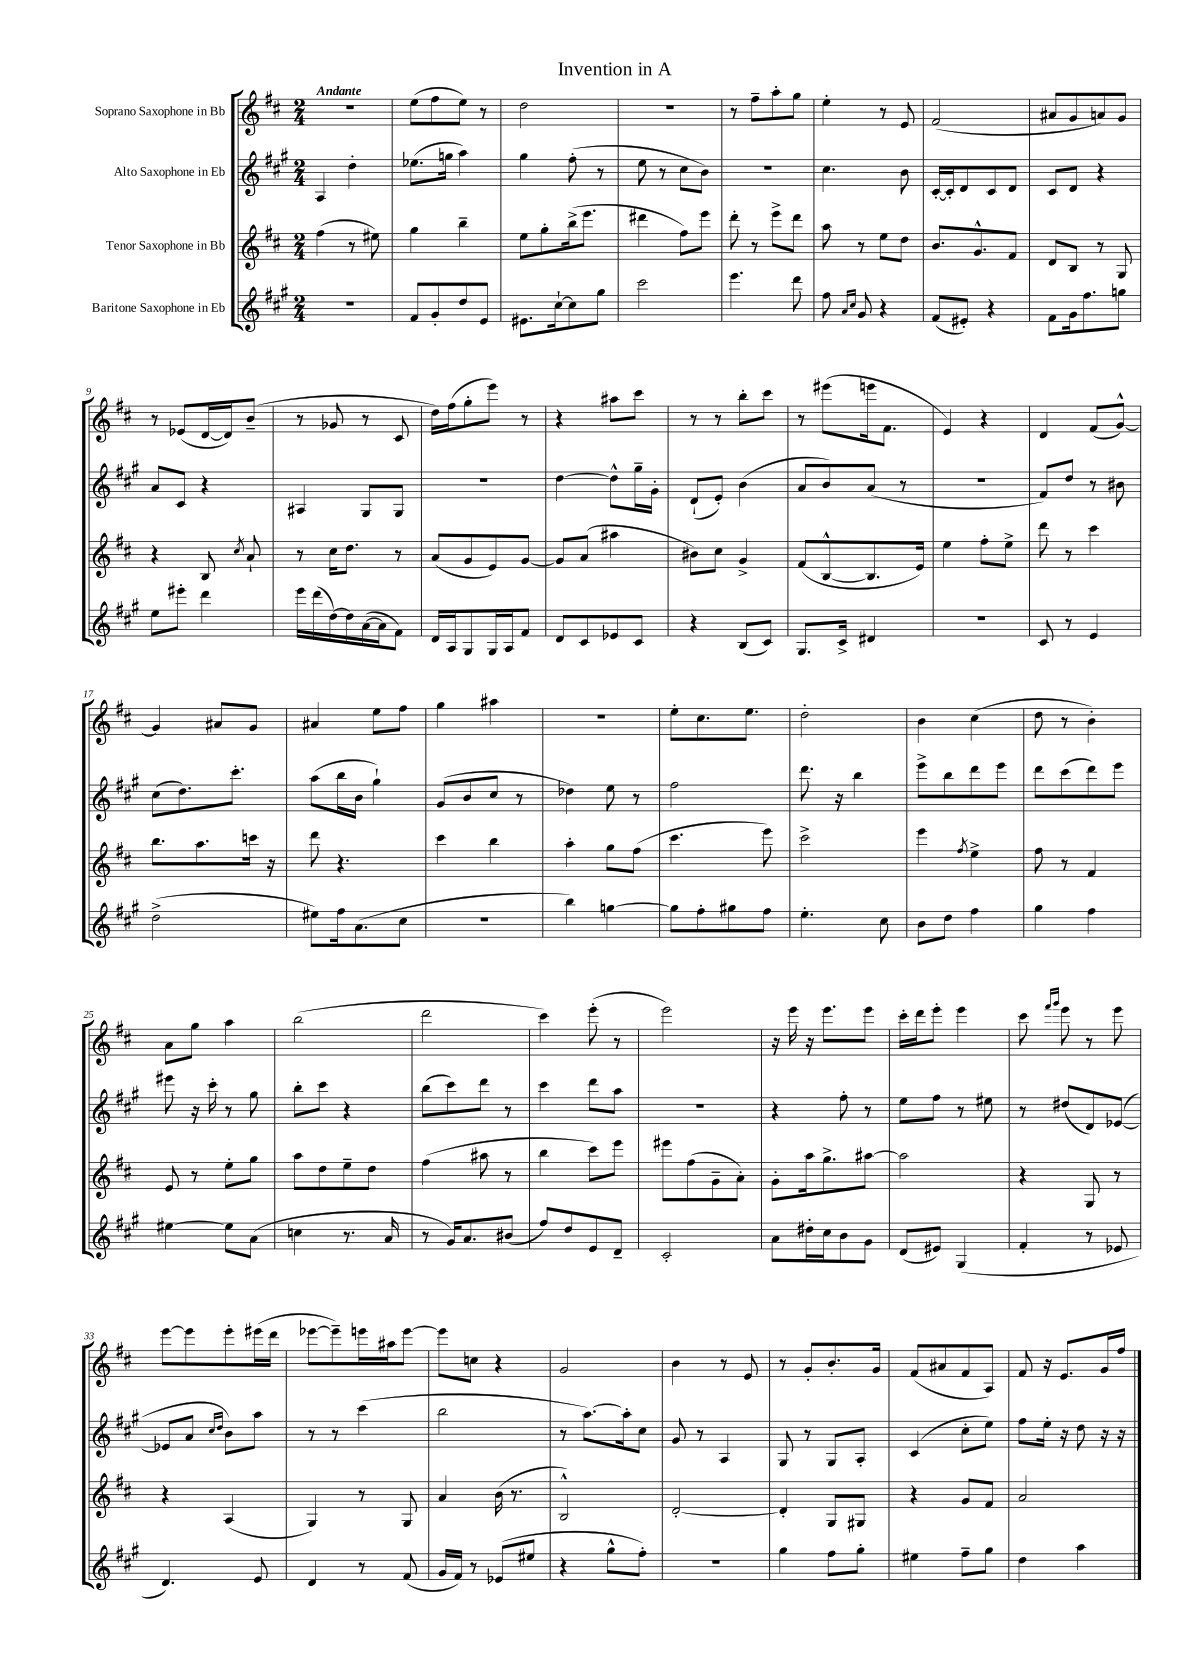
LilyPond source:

\header { title = "Invention in A" }
<<
\new StaffGroup <<
\new Staff = "s0" \with { instrumentName = "Soprano Saxophone in Bb" } {
    \clef treble \key d \major \numericTimeSignature \time 2/4 \tempo "Andante"
    \autoBeamOff R2 |
    e''8[( fis''8 e''8]) r8 |
    d''2 |
    R2 |
    r8 fis''8[-- a''8-. g''8] |
    e''4-. r8 e'8 |
    fis'2( |
    ais'8[ g'8 a'8) g'8] |
    r8 ees'8[( d'16~ d'16) b'8]--( |
    r8 ges'8 r8 cis'8 |
    d''16[) fis''16( g''8-. e'''8]) r8 |
    r4 ais''8[ cis'''8] |
    r8 r8 b''8[-. cis'''8] |
    r8 eis'''8[( e'''16 fis'8.] |
    e'4) r4 |
    d'4 fis'8[( g'8]~-^) |
    g'4 ais'8[ g'8] |
    ais'4 e''8[ fis''8] |
    g''4 ais''4 |
    r2 |
    e''8[-. cis''8. e''8.] |
    d''2-. |
    b'4 cis''4( |
    d''8 r8 b'4-.) |
    a'8[ g''8] a''4 |
    b''2( |
    d'''2 |
    cis'''4) e'''8-.( r8 |
    e'''2) |
    r16 e'''16 r16 e'''8.[ e'''8] |
    cis'''16[-. d'''16 e'''8]-. e'''4 |
    cis'''8 \grace { fis'''16[ g'''16] } e'''8 r8 e'''8 |
    e'''8[~ e'''8 e'''8-. eis'''16( d'''16] |
    ees'''8[~ ees'''8--) e'''16 ais''16 e'''8]~ |
    e'''8[ c''8] r4 |
    g'2 |
    b'4 r8 e'8 |
    r8 g'8[-. b'8.-. g'16] |
    fis'8[( ais'8 fis'8 a8]) |
    fis'8 r16 e'8.[ g'16 fis''16] \bar "|." |
}
\new Staff = "s1" \with { instrumentName = "Alto Saxophone in Eb" } {
    \clef treble \key a \major \numericTimeSignature \time 2/4
    \autoBeamOff a4 d''4-. |
    ees''8.[( g''16] a''4) |
    gis''4 fis''8-.( r8 |
    e''8 r8 cis''8[ b'8]) |
    R2 |
    cis''4. b'8 |
    cis'16[~-. cis'16-. d'8 cis'8 d'8] |
    cis'8[ d'8] r4 |
    a'8[ cis'8] r4 |
    ais4 gis8[ gis8] |
    r2 |
    d''4~ d''8[-^ gis''16-- gis'16]-. |
    d'8[-!( e'8]-.) b'4( |
    a'8[ b'8) a'8]( r8 |
    R2 |
    fis'8[) d''8] r8 bis'8 |
    cis''8[( d''8.) cis'''8.]-. |
    a''8[( b''16 b'16] gis''4-!) |
    gis'8[( b'8 cis''8] r8 |
    des''4) e''8 r8 |
    fis''2 |
    d'''8. r16 b''4 |
    e'''8[-> b''8 d'''8 e'''8] |
    d'''8[ cis'''8( d'''8) e'''8] |
    eis'''8 r16 cis'''16-. r8 gis''8 |
    b''8[-. cis'''8] r4 |
    b''8[( cis'''8) d'''8] r8 |
    cis'''4 d'''8[ a''8] |
    r2 |
    r4 fis''8-. r8 |
    e''8[ fis''8] r8 eis''8 |
    r8 dis''8[( d'8) ees'8]~( |
    ees'8[ a'8] \grace { cis''16[ d''16] } b'8[) a''8] |
    r8 r8 cis'''4( |
    b''2 |
    r8 a''8.[~) a''16-. cis''8] |
    gis'8 r8 a4 |
    gis8 r8 gis8[ a8]-. |
    cis'4( cis''8[-. e''8]) |
    fis''8[ e''16]-. r16 d''8 r16 r16 \bar "|." |
}
\new Staff = "s2" \with { instrumentName = "Tenor Saxophone in Bb" } {
    \clef treble \key d \major \numericTimeSignature \time 2/4
    \autoBeamOff fis''4( r8 eis''8) |
    g''4 b''4-- |
    e''8[ g''8-. b''16->( e'''8.] |
    dis'''4 fis''8[) e'''8] |
    d'''8-. r8 e'''8[-> d'''8] |
    a''8 r8 e''8[ d''8] |
    b'8.[ g'8.-^ fis'8] |
    d'8[ b8] r8 g8 |
    r4 b8 \acciaccatura { cis''8 } a'8-! |
    r8 cis''16[ d''8.] r8 |
    a'8[( g'8 e'8) g'8]~ |
    g'8[ a'8]( ais''4 |
    bis'8[) cis''8] g'4-> |
    fis'8[( b8~-^ b8. e'16]) |
    e''4 fis''8[-. e''8]-> |
    d'''8 r8 cis'''4 |
    b''8.[ a''8. c'''16] r16 |
    d'''8 r4. |
    cis'''4 b''4 |
    a''4-. g''8[ fis''8]( |
    cis'''4. e'''8) |
    cis'''2-> |
    e'''4 \acciaccatura { fis''8 } e''4-> |
    fis''8 r8 fis'4 |
    e'8 r8 e''8[-. g''8] |
    a''8[ d''8 e''8-- d''8] |
    fis''4( ais''8 r8 |
    b''4 cis'''8[) e'''8] |
    eis'''8[ fis''8( g'8-- a'8]-.) |
    g'8[-. a''16 g''8.-> ais''8]~ |
    ais''2 |
    r4 g8 r8 |
    r4 a4( |
    g4) r8 g8 |
    a'4 b'16( r8. |
    b2-^) |
    d'2~-. |
    d'4-. g8[ gis8] |
    r4 g'8[ fis'8] |
    a'2 \bar "|." |
}
\new Staff = "s3" \with { instrumentName = "Baritone Saxophone in Eb" } {
    \clef treble \key a \major \numericTimeSignature \time 2/4
    \autoBeamOff R2 |
    fis'8[ gis'8-. d''8 e'8] |
    eis'8.[ cis''16~-! cis''8 gis''8] |
    cis'''2 |
    e'''4. d'''8 |
    fis''8 \grace { a'16[ cis''16] } gis'8 r4 |
    fis'8[( eis'8]-.) r4 |
    fis'8[ gis'16 fis''8. g''8] |
    e''8[ eis'''8]-. d'''4 |
    e'''16[ d'''16( d''16~) d''16 a'16~( a'16 fis'8]) |
    d'16[ a16 gis8 gis16 a16 fis'8] |
    d'8[ cis'8 ees'8 cis'8] |
    r4 b8[( cis'8]) |
    gis8.[ cis'16]-> dis'4 |
    r2 |
    cis'8 r8 e'4 |
    d''2->( |
    eis''8[) fis''16 a'8.( cis''8] |
    R2 |
    b''4) g''4~ |
    g''8[ fis''8-. gis''8 fis''8] |
    e''4.-. cis''8 |
    b'8[ d''8] fis''4 |
    gis''4 fis''4 |
    eis''4~ eis''8[ a'8]( |
    c''4 r8. a'16 |
    r8 gis'16[) a'8. bis'8]( |
    fis''8[) d''8 e'8 d'8]-- |
    cis'2-. |
    a'8[ dis''16-. cis''16 b'8 gis'8] |
    d'8[( eis'8]) gis4( |
    fis'4-. r8 ees'8 |
    d'4.) e'8 |
    d'4 r8 fis'8( |
    gis'16[ fis'16]) r8 ees'8[( eis''8] |
    r4 gis''8[-^ fis''8]-.) |
    r2 |
    gis''4 fis''8[ gis''8]-. |
    eis''4 fis''8[-- gis''8] |
    d''4 a''4 \bar "|." |
}
>>
>>
